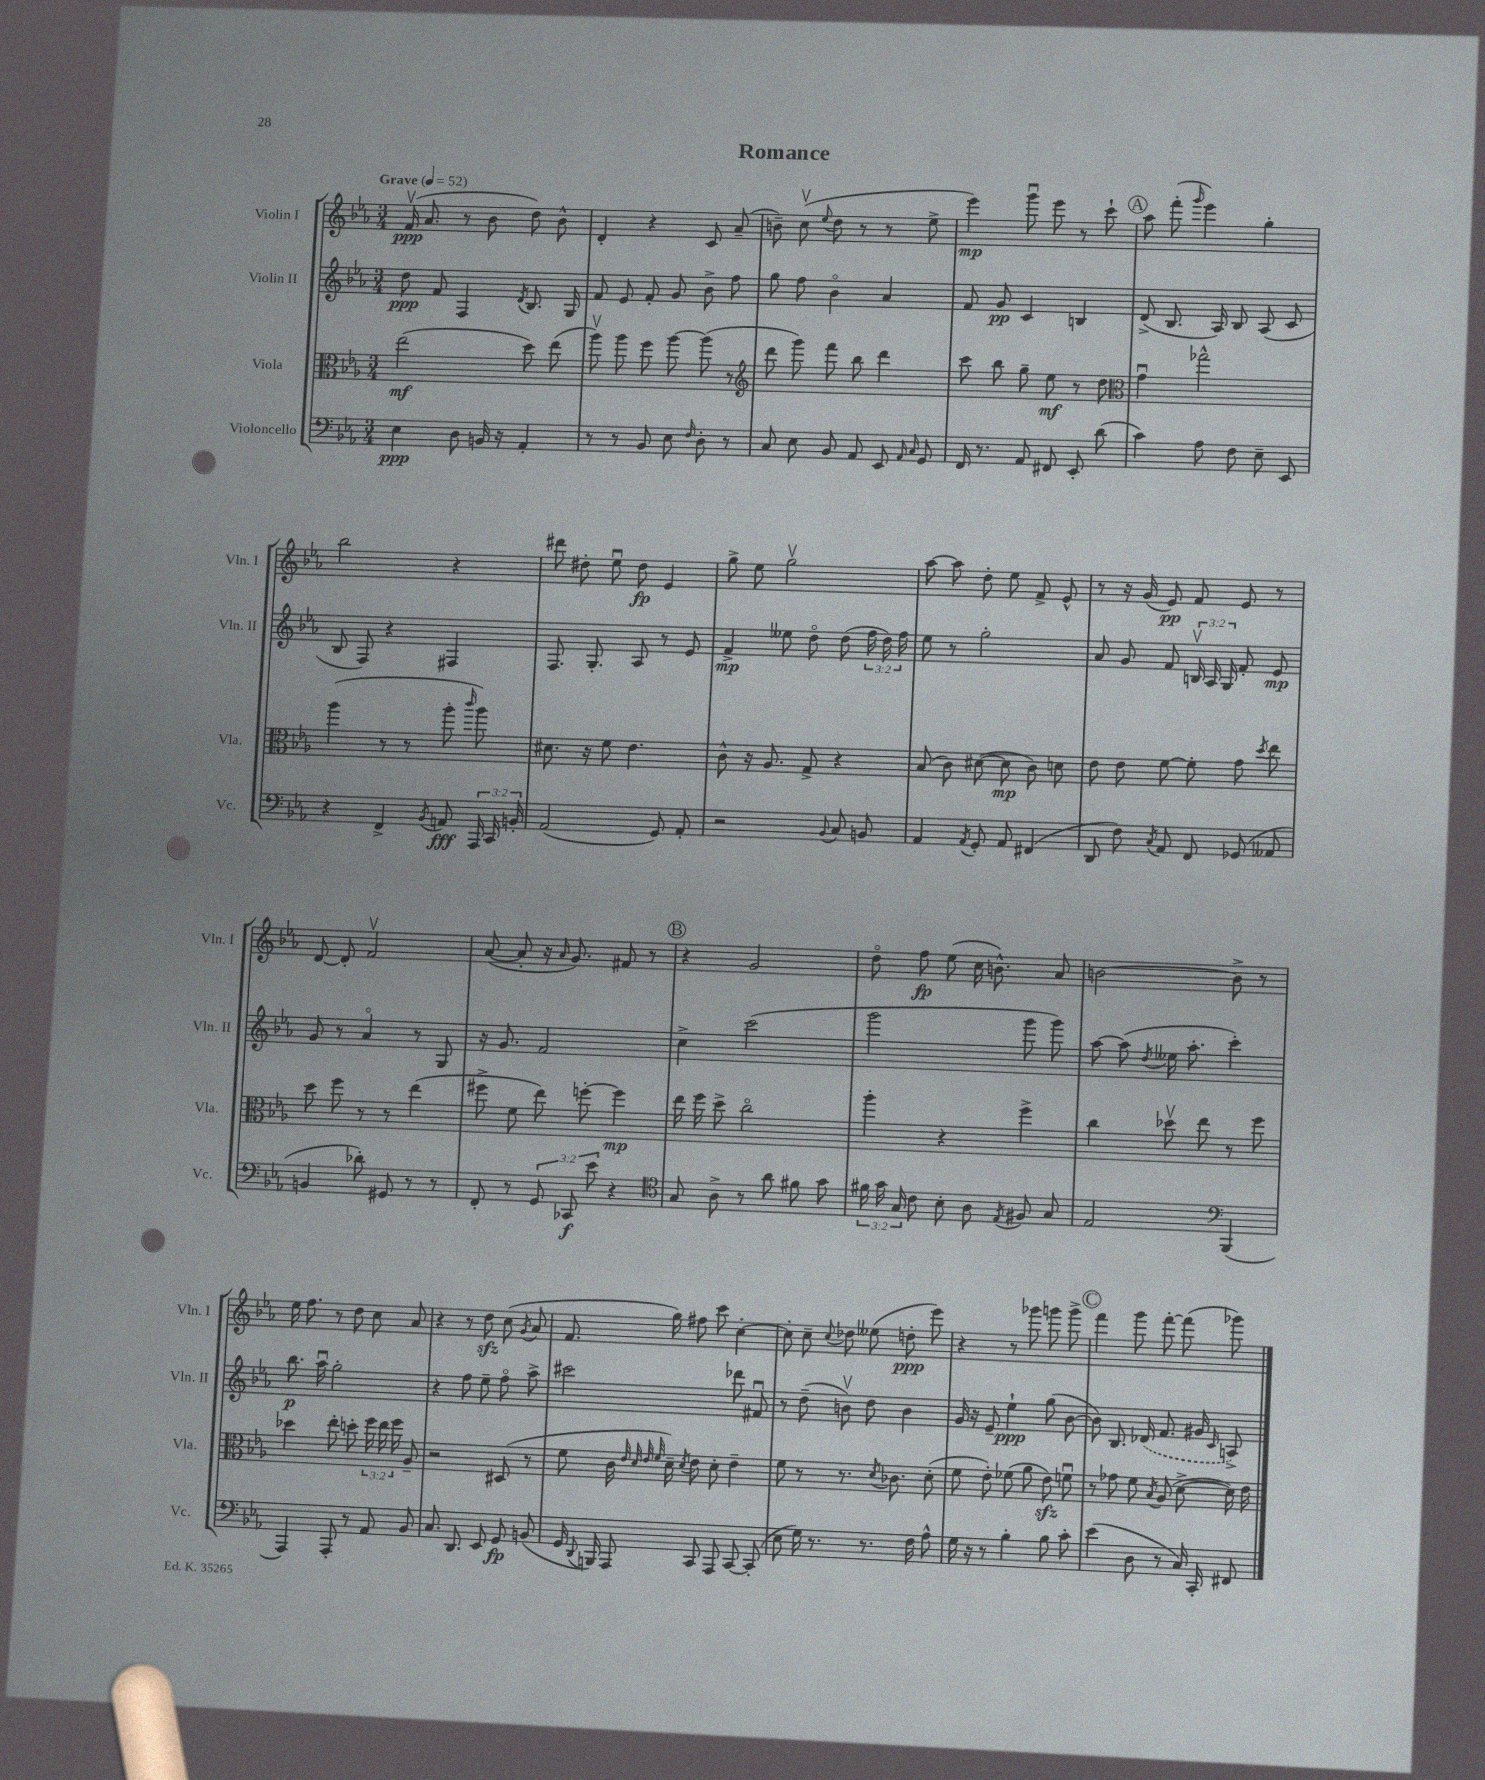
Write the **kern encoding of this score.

**kern	**kern	**kern	**kern
*staff4	*staff3	*staff2	*staff1
*clefF4	*clefC3	*clefG2	*clefG2
*k[b-e-a-]	*k[b-e-a-]	*k[b-e-a-]	*k[b-e-a-]
*M3/4	*M3/4	*M3/4	*M3/4
*MM52	*MM52	*MM52	*MM52
4E-	(2ee-	8dd	(16fv
.	.	.	8.a-
.	.	8f	.
8D	.	4F	8r
16BB	.	.	8b-
16r	.	.	.
.	.	8qd	.
4AA-'	8dd)	8.B-	8dd)
.	(8ee-	.	8b-^^
.	.	16G	.
=	=	=	=
8r	8aa-v)	8f	4d'
8r	8aa-	8e-	.
8BB-	8ff	8f'	4r
8E-	[8aa-	8g	.
16qqF	.	.	.
8D'	(8aa-]	8b-^	8c
8r	8r	8ff	(8a-~
=	=	=	=
*	*clefG2	*	*
8C	8ddd	8gg	8b~)
8E-	8ggg)	8ff	(8ccv
.	.	.	8qqee-
8BB-	8fff	4b-o	8dd
8AA-	8bb-	.	8r
8EE-	4ddd	4a-	8r
16qqAA-	.	.	.
16qqC	.	.	.
8GG	.	.	8ee-^
=	=	=	=
16FF	8ccc	8f	4eee-)
8.r	.	.	.
.	8bb-	8g	.
8AA-	8gg~	4c	8gggu
8FF#	8ee-	.	8eee-
8EE-'	8r	4B	8r
(8d	8dd	.	8ccc`
=	=	=	=
*	*clefC3	*	*
4c)	4gu	(8d^	8aa-
.	.	8.B-	(8fff'
.	.	.	16qqggg
8A-	2gg-^^	.	4eee-)
.	.	16A-)	.
8F	.	8B-	.
8E-~	.	(8A-	4gg'
8EE-	.	8c	.
=	=	=	=
4r	(4aa-	8B-	2bb-
.	.	8F)	.
4FF^	8r	4r	.
.	8r	.	.
8qBB-	.	.	.
8AA	8aa-'	4F#	4r
.	16qqccc	.	.
24AAA-	8aa-)	.	.
24CC	.	.	.
24BB'	.	.	.
=	=	=	=
(2AA-	8.d#	8.F	8ddd#
.	.	.	8dd#'
.	16r	8.G'	.
.	8f	.	8ee-u
.	4.e-	8A-	8dd#
8GG)	.	8r	4e-
8AA-'	.	8e-	.
=	=	=	=
2r	8c^^	4f^	8gg^
.	16r	.	8ee-
.	8.A-	.	.
.	.	8ee--	2ggv
.	8G^	8ddo	.
8qqBB-	.	.	.
8C	4r	(8dd	.
8BB	.	24ff	.
.	.	24dd)	.
.	.	24ff	.
=	=	=	=
4AA-	(8B-	8ee-	[8aa-
.	8c)	8r	8aa-]
8qAA-	.	.	.
8GG'	([8d#	2gg'	8dd'
8AA-	8d#]	.	8ee-
(4FF#	8c)	.	8f^
.	8d	.	8e-^^
=	=	=	=
8DD	8e-	8a-	8r
8F)	8e-	8g	16r
.	.	.	(16g
8qC	.	.	.
8AA-	[8f	8f	8e-)
8FF	8f']	24Bv	8f
.	.	24A-	.
.	.	24G	.
(8GG-	8g	8f'	8e-
.	8qdd	.	.
8AA--	8ee-	8e-	8r
=	=	=	=
4BB	8dd	8g	[8d
.	8ff	8r	8d']
8d-')	8r	4a-o	2fv
8GG#	8r	.	.
8r	(4ee-	8r	.
8r	.	8G	.
=	=	=	=
8FF'	8ff#^	16r	([8a-
.	.	8.g	.
8r	8f	.	8a-']
12GG	8ee-)	2f	16r
.	.	.	16qqa-
.	.	.	8.g)
12CC-	.	.	.
.	[8ff'	.	.
12e-	.	.	.
4r	4ff]	.	8f#
.	.	.	8r
=	=	=	=
*clefC4	*	*	*
8G	16ee-	4cc^	4r
.	16ff	.	.
8A-^	8dd^	.	.
8r	2cco	(2ccc	2g
8a-	.	.	.
8f#	.	.	.
8g	.	.	.
=	=	=	=
24f#	4aa-'	2ggg	8ddo
24g	.	.	.
24G	.	.	.
8c	.	.	8ff
8B-'	4r	.	(8ee-
8A-	.	.	16cc
.	.	.	8.b^^)
8qE-	.	.	.
8F#	4ff^	8ggg	.
8G	.	8ggg)	8a-
=	=	=	=
2E-	4cc	[8aa-	[2b
.	.	(8aa-]	.
.	.	8qdd	.
.	8dd-v	16ee--	.
.	.	8.aa-'	.
.	8ee-	.	.
*clefF4	*	*	*
(4BBB-	8r	4ccc')	8b^]
.	8ff	.	8r
=	=	=	=
4AAA-)	4dd-	8.bb-	16ee-
.	.	.	8.ff
.	.	16aa-u	.
8AAA-'	8ee-'	2gg'	8r
8r	8dd'	.	8dd
8AA-	24ff	.	8cc
.	24ee-	.	.
.	24ff	.	.
8BB-	8A-~	.	8a-
=	=	=	=
8.C	2r	4r	4r
8.DD	.	.	.
.	.	8ff	8r
8EE-	.	8ee-~	8dd
8GG	(8D#	8ffo	(8cc
.	.	.	8qg
(8BB	8r	8aa-^	8a-
=	=	=	=
16GG	8f	2ccc#	8.f
8qqDD	.	.	.
16BBB)	.	.	.
8AAA-	16c	.	.
.	32qqe-	.	.
.	32qqd	.	.
.	32qqe-	.	.
.	32qqf	.	.
.	16d~)	.	16gg)
.	8qd	.	.
8CC	8e-	.	8ff#
8AAA-	8d'	.	8ccc
[8CC	4e-~	8ddd-	[4cc'
(8CC']	.	8f#u	.
=	=	=	=
8E-	8f	8r	8cc']
16G)	8r	(8dd~	8cc~
8.r	.	.	.
.	.	.	8qqcc
.	8.r	8bv)	8dd-
8.r	.	8dd	(8ee--
.	8qd	.	.
.	8.c-	.	.
.	.	4b	8dd'
16F	.	.	.
8A-^^	(8d'	.	8eee-)
=	=	=	=
16G	8f	16g	4r
16r	.	16r	.
8r	8e-')	8e-~	.
4B-'	(8f-	4ee-`	8r
.	8a-	.	8ggg-
8B-	8e-)	(8gg	8ggg
8c'	8fu	[8b-	8ggg^
=	=	=	=
(4e-	8r	8b-])	4fff
.	8g-	8.B-	.
8D	8f	.	8ggg
.	.	(16d-	.
.	8qB-	.	.
8r	(8A-	8.f	[8fff'
16C)	[8d^	.	(8fff]
16CC'	.	16g#	.
.	.	16qqc	.
8FF#	16d])	8A^)	8ggg-)
.	16e-	.	.
==	==	==	==
*-	*-	*-	*-
